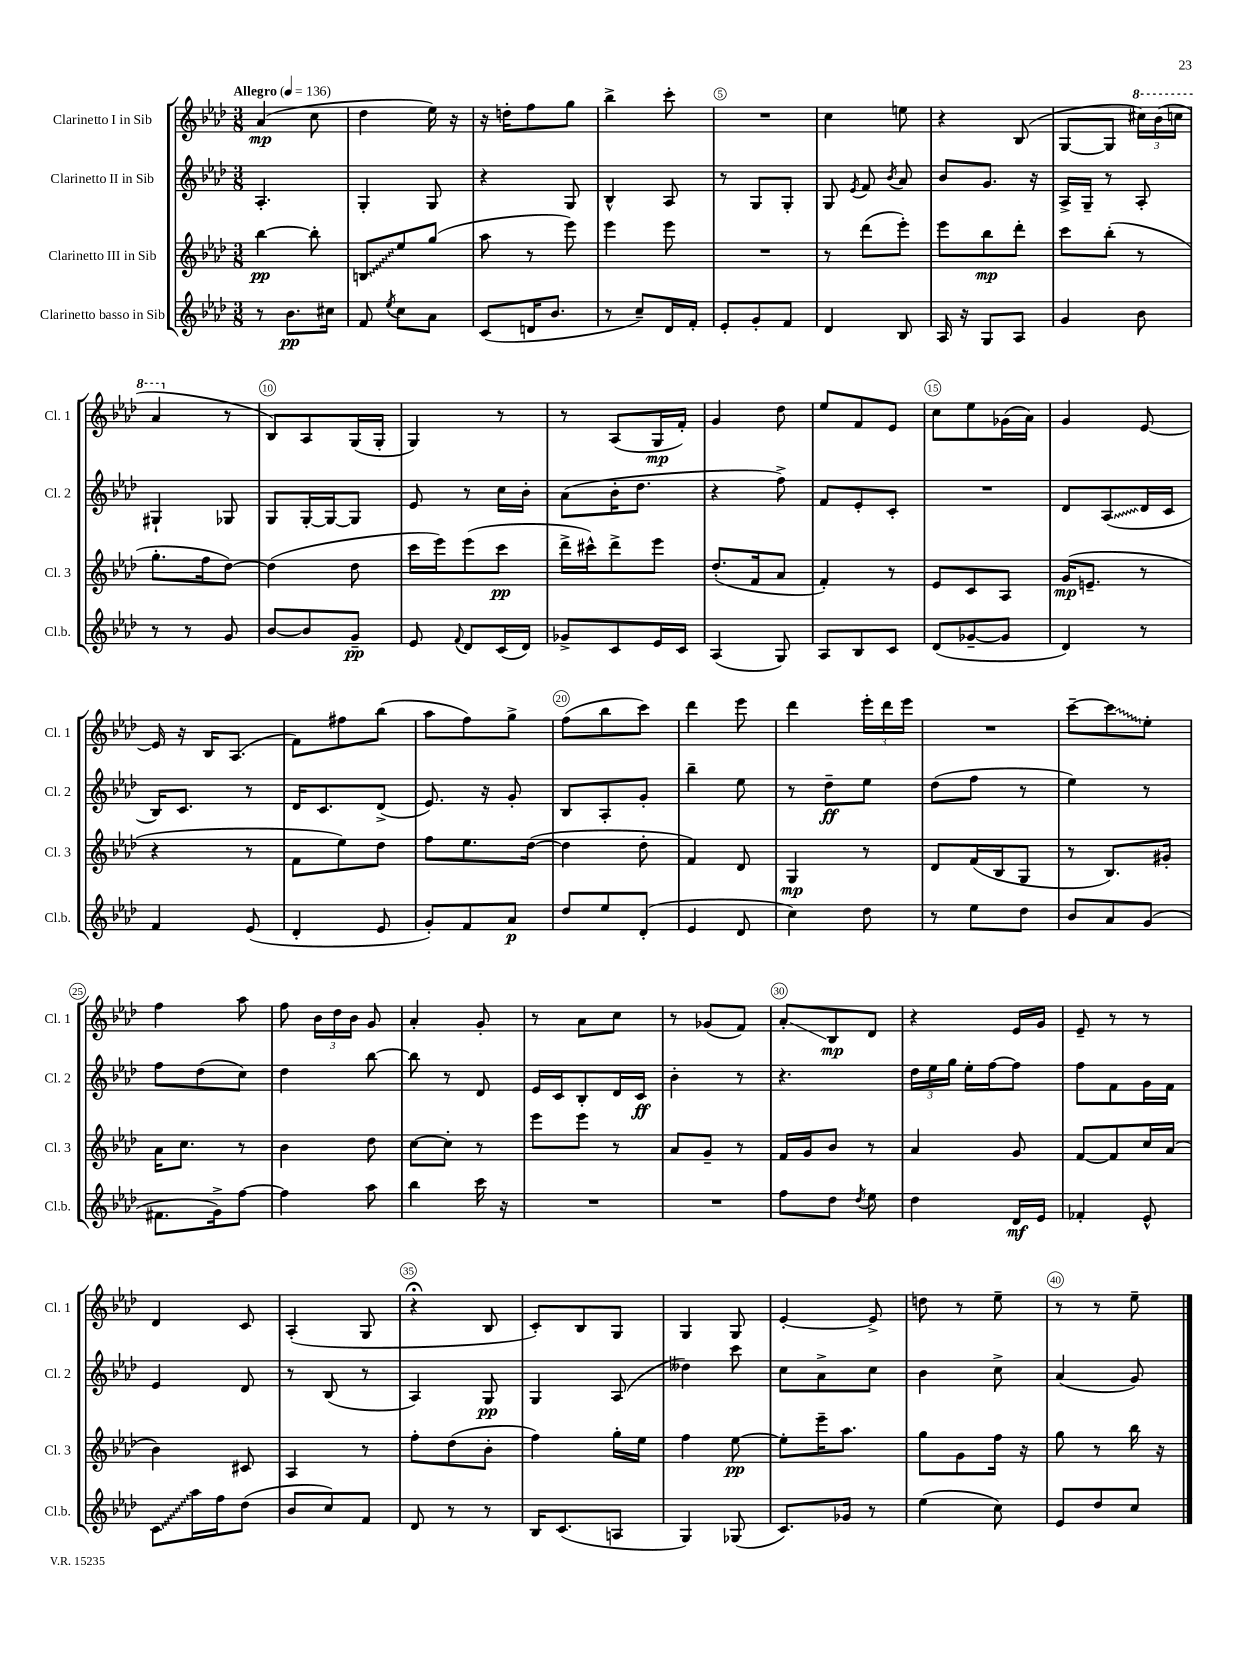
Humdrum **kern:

**kern	**kern	**kern	**kern
*staff4	*staff3	*staff2	*staff1
*clefG2	*clefG2	*clefG2	*clefG2
*k[b-e-a-d-]	*k[b-e-a-d-]	*k[b-e-a-d-]	*k[b-e-a-d-]
*M3/8	*M3/8	*M3/8	*M3/8
*MM136	*MM136	*MM136	*MM136
8r	[4bb-	4.A-'	(4a-
8.b-	.	.	.
.	8bb-']	.	8cc
16cc#	.	.	.
=	=	=	=
8f	8B	4G'	4dd-
8qee-	.	.	.
8cc	8ee-	.	.
8a-	(8gg	8G	16ee-)
.	.	.	16r
=	=	=	=
(8c	8aa-	4r	16r
.	.	.	16dd'
16d	8r	.	8ff
8.b-	.	.	.
.	8eee-)	8G	8gg
=	=	=	=
8r	4eee-	4B-^^	4bb-^
8cc~)	.	.	.
16d-	8eee-	8A-	8ccc'
16f'	.	.	.
=	=	=	=
8e-'	4.r	8r	4.r
8g'	.	8G	.
8f	.	8G'	.
=	=	=	=
4d-	8r	8G	4cc
.	.	8qe-	.
.	(8ddd-	8f	.
.	.	8qb-	.
8B-	8eee-')	8a-	8ee
=	=	=	=
16A-	8eee-	8b-	4r
16r	.	.	.
8G	8bb-	8.g	.
8A-	8ddd-'	.	(8B-
.	.	16r	.
=	=	=	=
4g	8ccc	16A-^	[8G
.	.	16G~	.
.	(8bb-'	8r	8G]
8b-	8r	8A-'	24ccc#)
.	.	.	(24bb-
.	.	.	24ccc
=	=	=	=
8r	8.gg'	4G#`	4aa-
8r	.	.	.
.	16ff	.	.
8g	[8dd-)	8G-	8r
=	=	=	=
[8b-	(4dd-]	8G	8B-)
8b-]	.	[16G'	8A-
.	.	16G_	.
8g~	8dd-	8G]	(16G
.	.	.	16G'
=	=	=	=
8e-	16ccc	8e-	4G)
.	16eee-)	.	.
8qqf	.	.	.
8d-	(8eee-	8r	.
(16c	8ccc	16cc	8r
16d-)	.	16b-'	.
=	=	=	=
8g-^	16ddd-^	(8a-	8r
.	16ccc#^^)	.	.
8c	8ddd-^	16b-'	(8A-
.	.	8.dd-	.
16e-	8eee-	.	16G
16c	.	.	16f')
=	=	=	=
(4A-	(8.dd-'	4r	4g
.	16f	.	.
8G)	8a-	8ff^)	8dd-
=	=	=	=
8A-	4f')	8f	8ee-
8B-	.	8e-'	8f
8c	8r	8c'	8e-
=	=	=	=
(8d-	8e-	4.r	8cc
[8g-~	8c	.	8ee-
8g-]	8A-	.	(16g-
.	.	.	16a-)
=	=	=	=
4d-)	(16g	8d-	4g
.	8.e~	.	.
.	.	(8A-	.
8r	8r	16d-	[8e-
.	.	16c	.
=	=	=	=
4f	4r	16B-)	16e-]
.	.	8.c	16r
.	.	.	16B-
.	.	.	(8.A-
(8e-	8r	8r	.
=	=	=	=
4d-'	8f	16d-	8f)
.	.	8.c	.
.	8ee-)	.	8ff#
8e-	8dd-	(8d-^	(8bb-
=	=	=	=
8g')	8ff	8.e-)	8aa-
8f	8.ee-	.	8ff)
.	.	16r	.
8a-	.	8g'	8gg^
.	([16dd-	.	.
=	=	=	=
8dd-	4dd-]	8B-	(8ff
8ee-	.	8A-'	8bb-
(8d-'	8dd-'	8g'	8ccc)
=	=	=	=
4e-	4f)	4bb-~	4ddd-
8d-	8d-	8ee-	8eee-
=	=	=	=
4cc)	4G	8r	4ddd-
.	.	8dd-~	.
8dd-	8r	8ee-	24eee-'
.	.	.	24ddd-
.	.	.	24eee-
=	=	=	=
8r	8d-	(8dd-	4.r
8ee-	(16f	8ff	.
.	16B-	.	.
8dd-	8G	8r	.
=	=	=	=
8b-	8r	4ee-)	[8ccc~
8a-	8.B-)	.	8ccc]
(8g	.	8r	8ee-'
.	16g#'	.	.
=	=	=	=
8.f#	16a-	8ff	4ff
.	8.cc	.	.
.	.	(8dd-	.
16g^)	.	.	.
[8ff	8r	8cc)	8aa-
=	=	=	=
4ff]	4b-	4dd-	8ff
.	.	.	24b-
.	.	.	24dd-
.	.	.	24b-
8aa-	8dd-	[8bb-	8g
=	=	=	=
4bb-	[8cc	8bb-]	4a-'
.	8cc']	8r	.
16ccc	8r	8d-	8g'
16r	.	.	.
=	=	=	=
4.r	8eee-	16e-	8r
.	.	16c	.
.	8eee-	8B-'	8a-
.	8r	16d-	8cc
.	.	16c	.
=	=	=	=
4.r	8a-	4b-'	8r
.	8g~	.	(8g-
.	8r	8r	8f)
=	=	=	=
8ff	16f	4.r	8a-'
.	16g	.	.
8dd-	8b-	.	8B-
8qdd-	.	.	.
8ee-	8r	.	8d-
=	=	=	=
4dd-	4a-	24dd-	4r
.	.	24ee-	.
.	.	24gg	.
.	.	16ee-'	.
.	.	[16ff	.
16d-	8g	8ff]	16e-
16e-	.	.	16g
=	=	=	=
4f-'	[8f	8ff	8e-~
.	8f]	8f	8r
8e-^^	16cc	16g	8r
.	(16a-	16f	.
=	=	=	=
8c	4b-)	4e-	4d-
16aa-	.	.	.
16ff	.	.	.
(8dd-	8c#	8d-	8c
=	=	=	=
8b-	4A-	8r	(4A-'
8cc)	.	(8B-	.
8f	8r	8r	8G
=	=	=	=
8d-	8ff'	4A-)	4r;
8r	(8dd-	.	.
8r	8b-'	8G	8B-
=	=	=	=
16B-	4ff)	4G	8c')
(8.c	.	.	.
.	.	.	8B-
8A	16gg'	(8A-	8G
.	16ee-	.	.
=	=	=	=
4G)	4ff	4dd--)	4G
(8G-	[8ee-	8ccc	8G
=	=	=	=
8.c)	8ee-']	8cc	[4e-'
.	16eee-~	8a-^	.
16g-	8.aa-	.	.
8r	.	8cc	8e-^]
=	=	=	=
(4ee-	8gg	4b-	8dd
.	8g	.	8r
8cc)	16ff	8cc^	8ee-~
.	16r	.	.
=	=	=	=
8e-	8gg	(4a-	8r
8dd-	8r	.	8r
8cc	16bb-	8g)	8ee-~
.	16r	.	.
==	==	==	==
*-	*-	*-	*-
